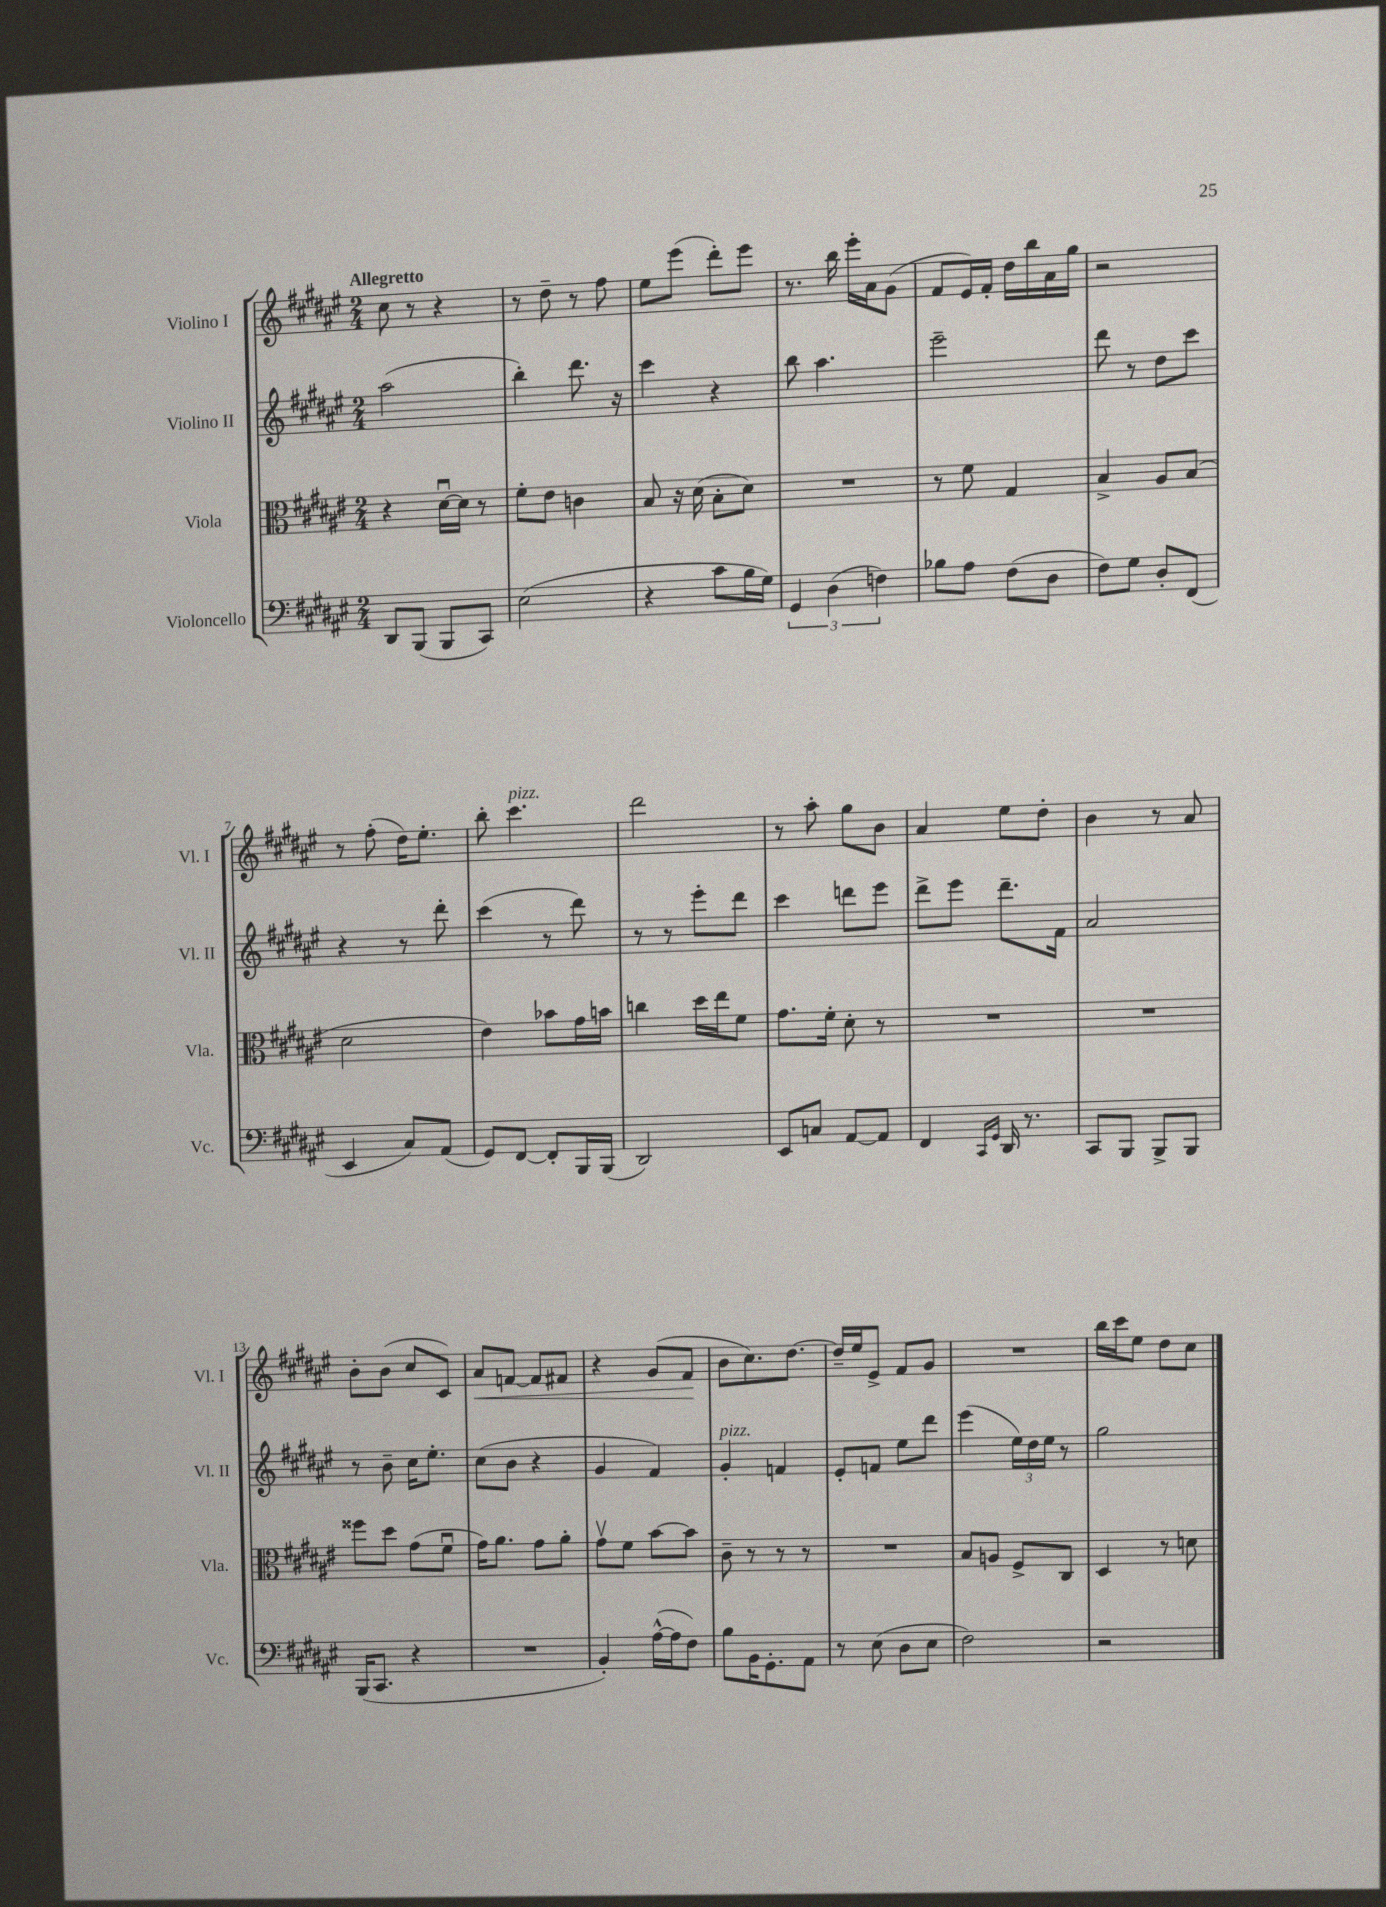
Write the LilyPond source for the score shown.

<<
\new StaffGroup <<
\new Staff = "s0" \with { instrumentName = "Violino I" shortInstrumentName = "Vl. I" } {
    \clef treble \key fis \major \numericTimeSignature \time 2/4 \tempo "Allegretto"
    cis''8 r8 r4 |
    r8 dis''8-- r8 fis''8 |
    eis''8 eis'''8( dis'''8-.) eis'''8 |
    r8. b''16 eis'''16-. ais'16 gis'8( |
    fis'8 eis'16) fis'16-. dis''16 b''16 ais'16 gis''16 |
    r2 |
    r8 fis''8-.( dis''16) eis''8.-. |
    b''8-. cis'''4.^\markup { \italic "pizz." } |
    dis'''2 |
    r8 ais''8-. gis''8 b'8 |
    ais'4 eis''8 dis''8-. |
    b'4 r8 ais'8 |
    b'8-. b'8( cis''8 cis'8) |
    ais'8\< f'8~ f'8 fis'8 |
    r4 gis'8( fis'8\! |
    b'8 cis''8.) dis''8.~ |
    dis''16-- eis''16 eis'8-> fis'8 gis'8 |
    R2 |
    b''16 cis'''16 eis''8 dis''8 cis''8 \bar "|." |
}
\new Staff = "s1" \with { instrumentName = "Violino II" shortInstrumentName = "Vl. II" } {
    \clef treble \key fis \major \numericTimeSignature \time 2/4
    ais''2( |
    b''4-.) dis'''8. r16 |
    cis'''4 r4 |
    b''8 ais''4. |
    eis'''2-- |
    dis'''8 r8 dis''8 cis'''8 |
    r4 r8 dis'''8-. |
    cis'''4( r8 dis'''8) |
    r8 r8 eis'''8-. dis'''8 |
    cis'''4 d'''8 eis'''8 |
    dis'''8-> eis'''8 dis'''8.-- fis'16 |
    ais'2 |
    r8 b'8-- cis''16 eis''8.-. |
    cis''8( b'8 r4 |
    gis'4 fis'4) |
    gis'4-.^\markup { \italic "pizz." } f'4 |
    eis'8-. f'8 eis''8 dis'''8 |
    eis'''4( \tuplet 3/2 { eis''16) dis''16 eis''16 } r8 |
    gis''2 \bar "|." |
}
\new Staff = "s2" \with { instrumentName = "Viola" shortInstrumentName = "Vla." } {
    \clef alto \key fis \major \numericTimeSignature \time 2/4
    r4 dis'16~\downbow dis'16 r8 |
    fis'8-. eis'8 c'4 |
    b8 r16 dis'16( b8-. dis'8) |
    R2 |
    r8 fis'8 gis4 |
    b4-> ais8 b8( |
    dis'2 |
    eis'4) bes'8 gis'16 b'16 |
    c''4 dis''16 eis''16 fis'8 |
    gis'8. fis'16-. dis'8-. r8 |
    R2 |
    R2 |
    fisis''8 dis''8 gis'8( fis'8\downbow |
    gis'16) ais'8. gis'8 ais'8-. |
    gis'8\upbow fis'8 b'8~ b'8 |
    cis'8-- r8 r8 r8 |
    R2 |
    b8 a8 fis8-> cis8 |
    dis4 r8 d'8 \bar "|." |
}
\new Staff = "s3" \with { instrumentName = "Violoncello" shortInstrumentName = "Vc." } {
    \clef bass \key fis \major \numericTimeSignature \time 2/4
    dis,8 b,,8( b,,8 cis,8) |
    eis2( |
    r4 cis'8 b16 gis16) |
    \tuplet 3/2 { gis,4 dis4( f4) } |
    bes8 ais8 fis8( dis8 |
    fis8) gis8 dis8-. fis,8( |
    eis,4 cis8) ais,8( |
    gis,8) fis,8~ fis,8-. b,,16 b,,16( |
    dis,2) |
    eis,8 c8 ais,8~ ais,8 |
    fis,4 \grace { cis,16 gis,16 } dis,16 r8. |
    cis,8 b,,8 b,,8-> b,,8 |
    b,,16( cis,8. r4 |
    R2 |
    b,4-.) ais16~-^( ais16 fis8) |
    b8 b,16 gis,8.-. ais,8 |
    r8 eis8( dis8 eis8 |
    fis2) |
    r2 \bar "|." |
}
>>
>>
